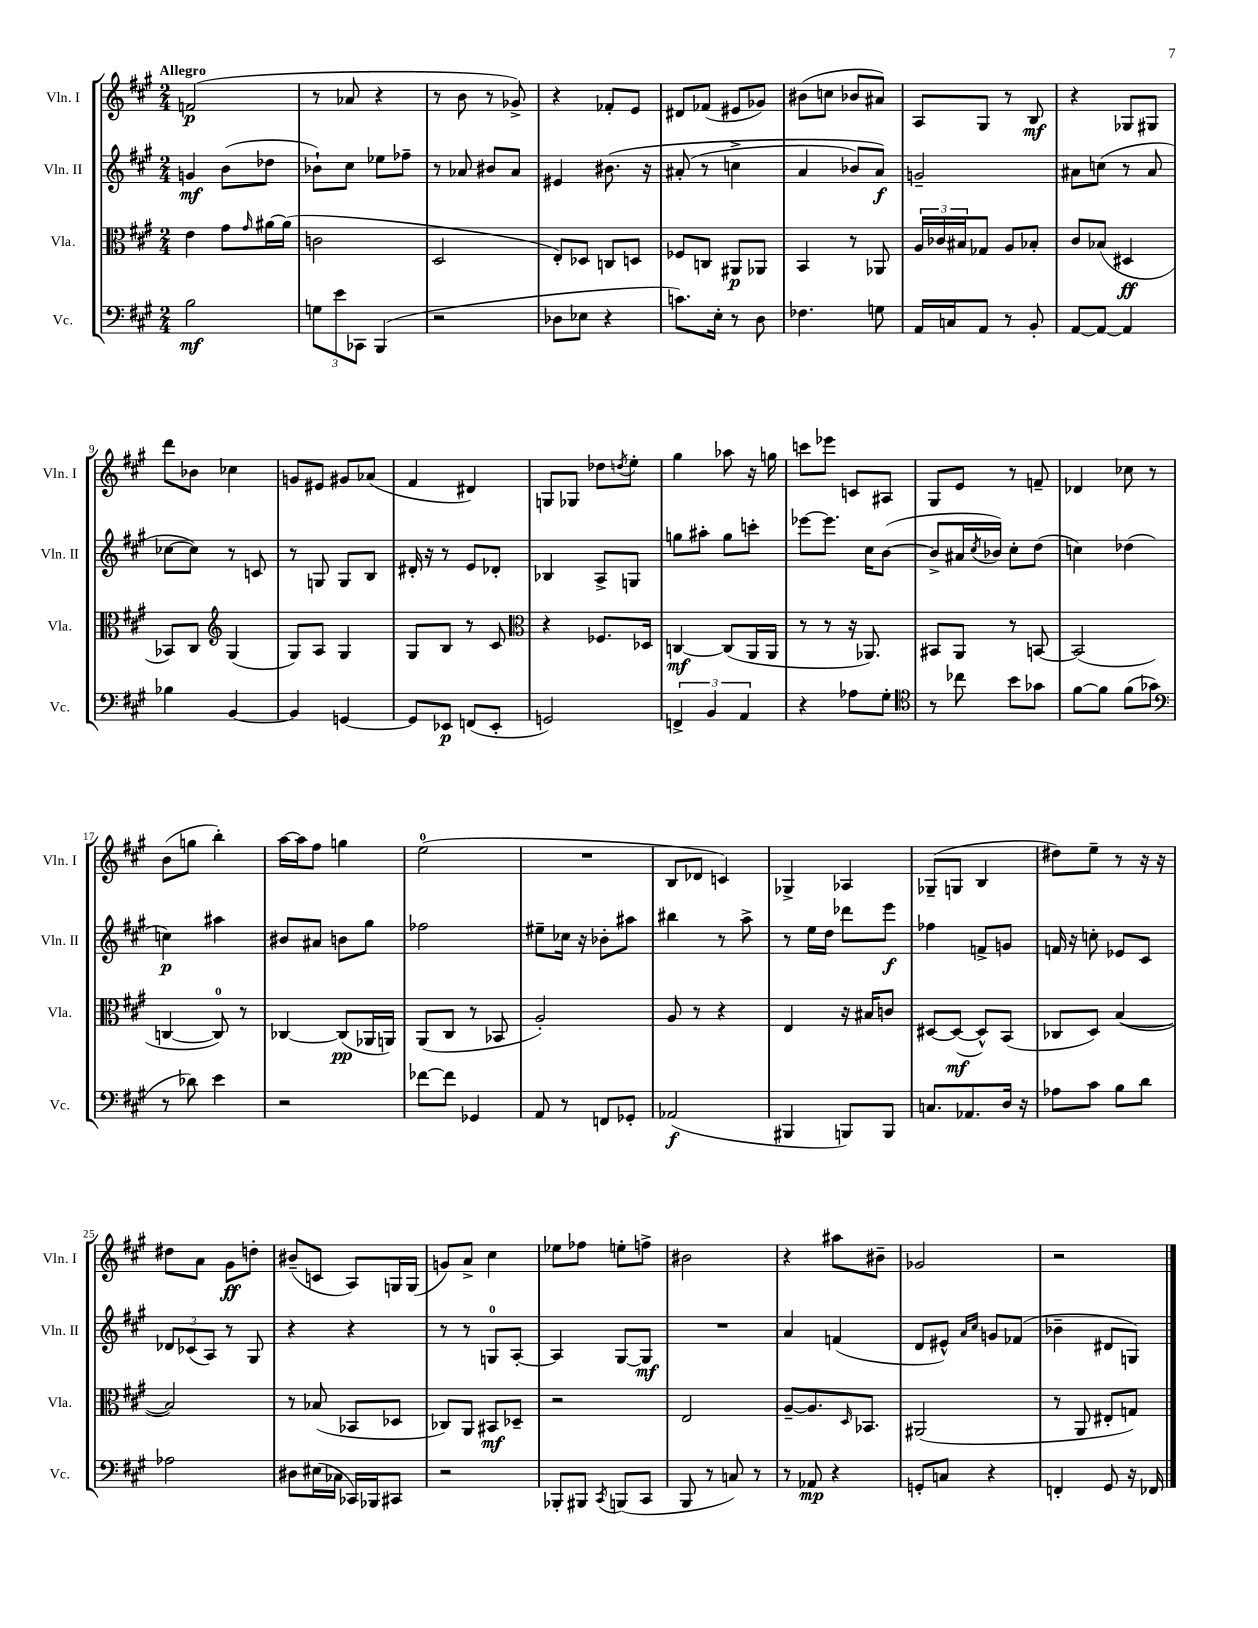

**kern	**kern	**kern	**kern
*staff4	*staff3	*staff2	*staff1
*clefF4	*clefC3	*clefG2	*clefG2
*k[f#c#g#]	*k[f#c#g#]	*k[f#c#g#]	*k[f#c#g#]
*M2/4	*M2/4	*M2/4	*M2/4
2B	4e	4g	(2f
.	8g#	(8b	.
.	16qqg#	.	.
.	[16a#	8dd-	.
.	(16a#]	.	.
=	=	=	=
12G	2c	8b-`)	8r
12e	.	.	.
.	.	8cc#	8a-
12CC-	.	.	.
(4BBB	.	8ee-	4r
.	.	8ff-~	.
=	=	=	=
2r	2D	8r	8r
.	.	8a-	8b
.	.	8b#	8r
.	.	8a-	8g-^)
=	=	=	=
8D-	8E')	4e#	4r
8E-	8D-	.	.
4r	8C	&(8.b#	8f-'
.	8D	.	8e
.	.	16r	.
=	=	=	=
8.c)	8F-	(8a#'	8d#
.	8C	8r	(8f-
16E'	.	.	.
8r	8AA#	4cc^	8e#
8D	8AA-	.	8g-)
=	=	=	=
4.F-	4BB	4a	(8b#
.	.	.	8cc
.	8r	8b-)	8b-
8G	8AA-	8a&)	8a#)
=	=	=	=
16AA	24A	2g~	8A
.	24c-	.	.
16C	.	.	.
.	24B#	.	.
8AA	8G-	.	8G#
8r	8A	.	8r
8BB'	8B-'	.	8B
=	=	=	=
[8AA	8c#	8a#	4r
8AA_	(8B-	(8cc	.
4AA]	4D#	8r	8G-
.	.	8a#	8G#
=	=	=	=
4B-	8BB-)	[8cc-	8ddd
.	8C#	8cc-])	8b-
*	*clefG2	*	*
[4BB	(4G#	8r	4cc-
.	.	8c	.
=	=	=	=
4BB]	8G#)	8r	8g
.	8A	8G	8e#
[4GG	4G#	8G	8g#
.	.	8B	(8a-
=	=	=	=
8GG]	8G#	16d#'	4f#
.	.	16r	.
8EE-	8B	8r	.
(8FF	8r	8e	4d#)
8EE-'	8c#	8d-'	.
=	=	=	=
*	*clefC3	*	*
2GG)	4r	4B-	8G
.	.	.	8G-
.	8.F-	8A^	8dd-
.	.	.	8qdd
.	.	8G	8ee'
.	16D-	.	.
=	=	=	=
6FF^	[4C	8gg	4gg#
.	.	8aa#'	.
6BB	.	.	.
.	(8C]	8gg	8aa-
6AA	.	.	.
.	16AA	8ccc'	16r
.	16AA	.	16gg
=	=	=	=
4r	8r	[8eee-	8ccc
.	8r	8.eee-]	8eee-
8A-	16r	.	8c
.	8.AA-)	16cc#	.
8G#'	.	([8b	8A#
=	=	=	=
*clefC4	*	*	*
8r	8BB#	8b^]	8G#
8cc-	8AA	16a#	8e
.	.	8qcc#	.
.	.	16b-)	.
8b	8r	8cc#'	8r
8g-	[8BB	(8dd	8f~
=	=	=	=
[8f#	(2BB]	4cc)	4d-
8f#]	.	.	.
(8f#	.	(4dd-	8cc-
8g-	.	.	8r
=	=	=	=
*clefF4	*	*	*
8r	[4C	4cc)	(8b
8d-)	.	.	8gg
4e	8C])	4aa#	4bb')
.	8r	.	.
=	=	=	=
2r	[4C-	8b#	[16aa
.	.	.	16aa]
.	.	8a#	8ff#
.	(8C-]	8b	4gg
.	16AA-	8gg#	.
.	16AA)	.	.
=	=	=	=
[8f-	(8AA	2ff-	(2ee
8f-]	8C#	.	.
4GG-	8r	.	.
.	8BB-	.	.
=	=	=	=
8AA	2A')	8ee#~	2r
8r	.	16cc-	.
.	.	16r	.
8FF	.	8b-'	.
8GG-'	.	8aa#	.
=	=	=	=
(2AA-	8A	4bb#	8B
.	8r	.	8d-
.	4r	8r	4c)
.	.	8aa^	.
=	=	=	=
4BBB#	4E	8r	4G-^
.	.	16ee	.
.	.	16dd	.
8BBB)	16r	8ddd-	4A-
.	16B#	.	.
8BBB	8c	8eee	.
=	=	=	=
8.C	[8D#	4ff-	(8G-~
.	(8D#_	.	8G
8.AA-	.	.	.
.	8D#^^])	8f^	4B
16D	(8BB	8g	.
16r	.	.	.
=	=	=	=
8A-	8C-	16f	8dd#)
.	.	16r	.
8c#	8D)	8cc'	8ee~
8B	([4B	8e-	8r
8d	.	8c#	16r
.	.	.	16r
=	=	=	=
2A-	2B])	12d-	8dd#
.	.	(12c-	.
.	.	.	8a
.	.	12A)	.
.	.	8r	8g#
.	.	8G#	8dd'
=	=	=	=
8D#	8r	4r	(8b#~
(16E#	(8B-	.	8c
16C-	.	.	.
16CC-)	8BB-	4r	8A)
16BBB-	.	.	.
8CC#	8D-	.	16G
.	.	.	(16G
=	=	=	=
2r	8C-)	8r	8g)
.	8AA	8r	8a^
.	8BB#	8G	4cc#
.	8D-~	[8A'	.
=	=	=	=
8BBB-'	2r	4A]	8ee-
8BBB#	.	.	8ff-
8qCC#	.	.	.
(8BBB	.	[8G#	8ee'
8CC#	.	8G#]	8ff^
=	=	=	=
8BBB	2E	2r	2b#
8r	.	.	.
8C)	.	.	.
8r	.	.	.
=	=	=	=
8r	[8A~	4a	4r
8AA-	8.A]	.	.
4r	.	(4f	8aa#
.	16qqD	.	.
.	8.BB-	.	.
.	.	.	8b#~
=	=	=	=
8GG'	(2AA#	8d	2g-
8C	.	8e#^^)	.
.	.	16qqa	.
.	.	16qqcc#	.
4r	.	8g	.
.	.	(8f-	.
=	=	=	=
4FF'	8r	4b-~	2r
.	8AA	.	.
8GG#	8E#'	8d#	.
16r	8G)	8G)	.
16FF-	.	.	.
==	==	==	==
*-	*-	*-	*-
